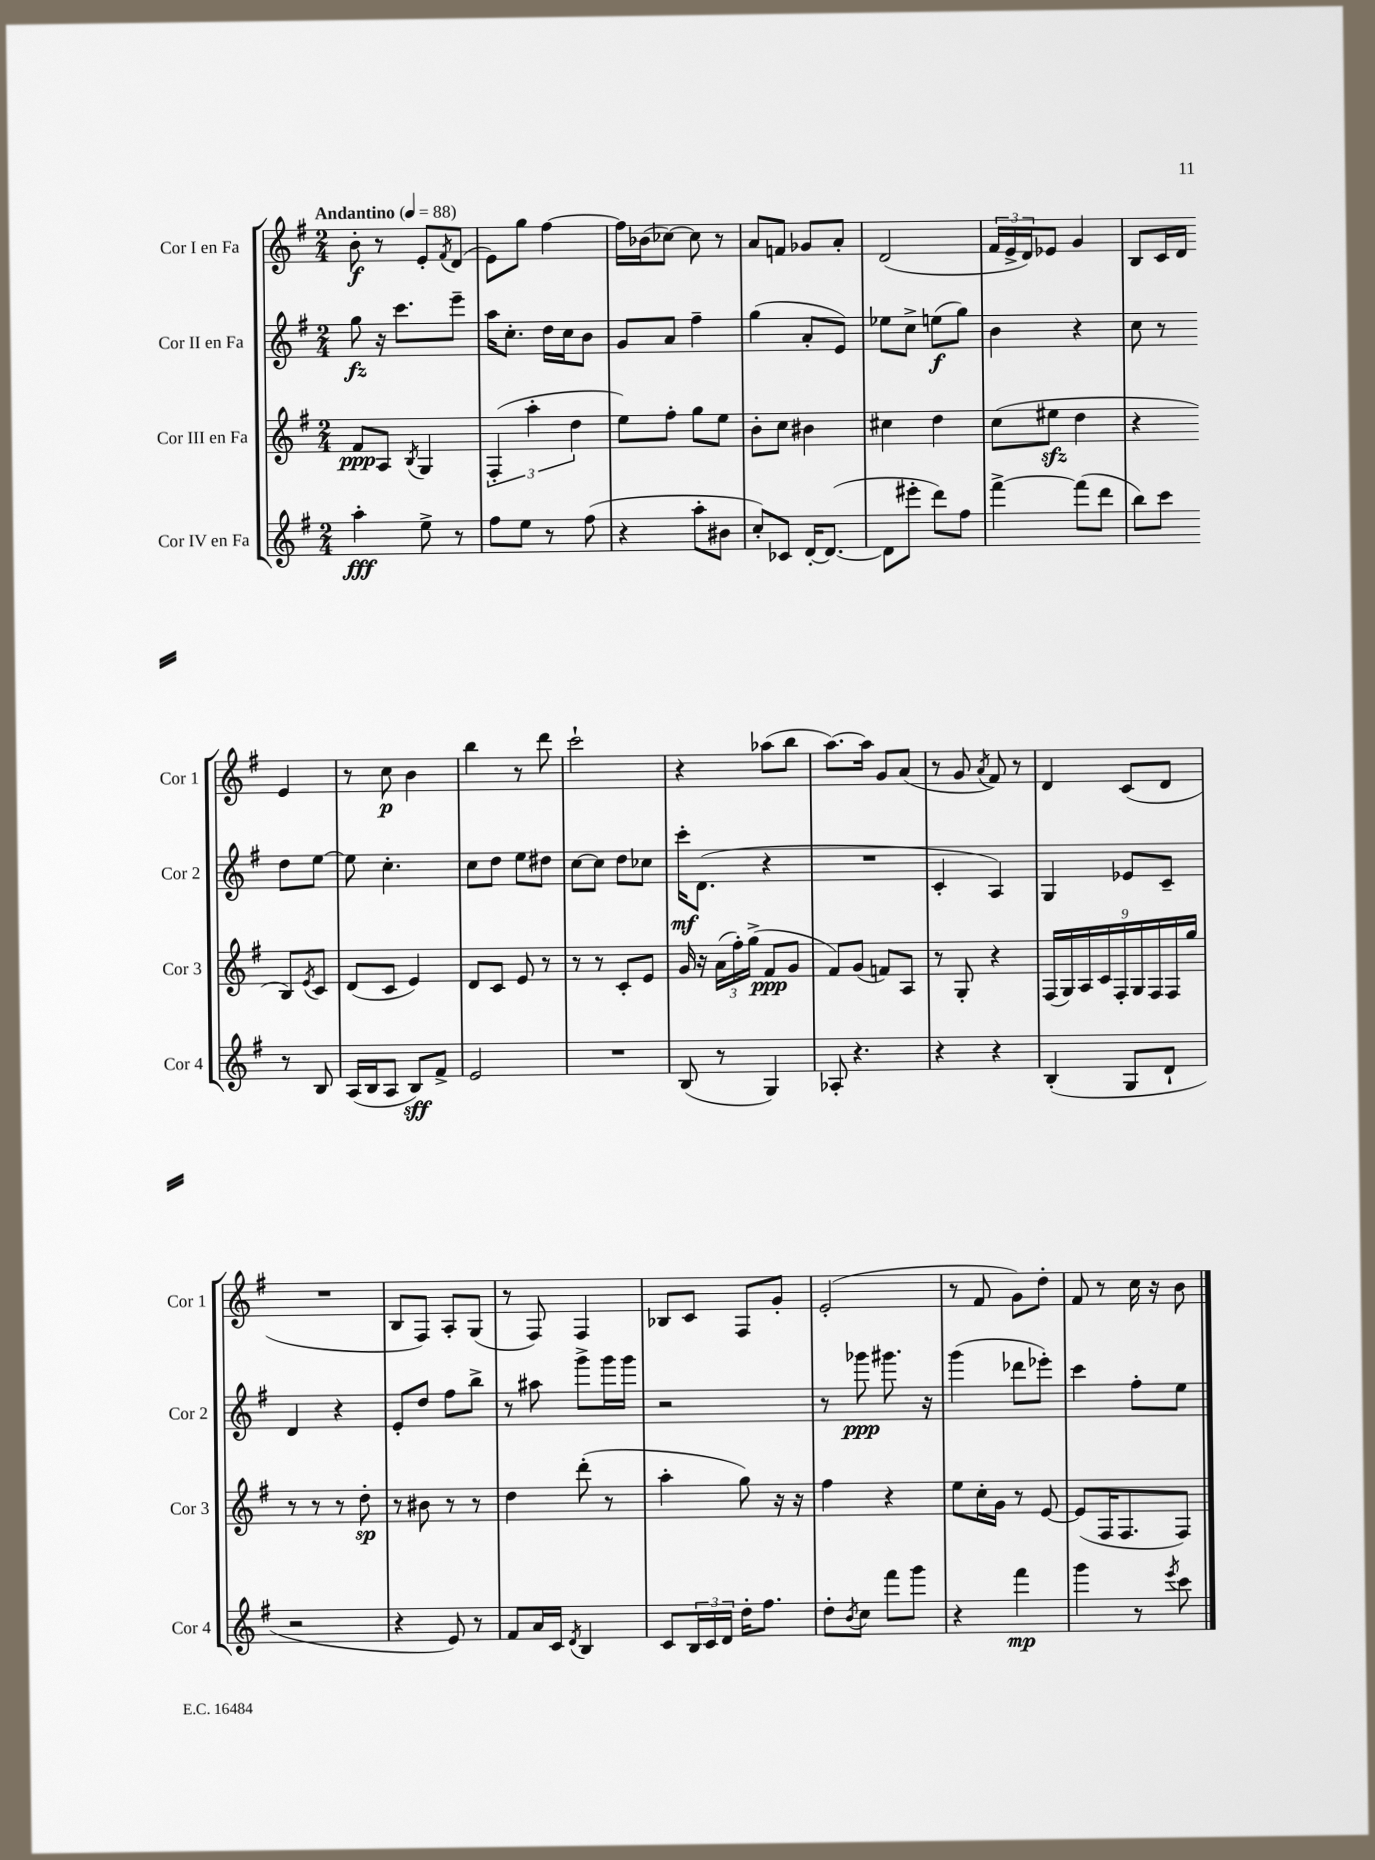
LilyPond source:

<<
\new StaffGroup <<
\new Staff = "s0" \with { instrumentName = "Cor I en Fa" shortInstrumentName = "Cor 1" } {
    \clef treble \key g \major \numericTimeSignature \time 2/4 \tempo "Andantino" 4 = 88
    b'8-.\f r8 e'8-. \acciaccatura { fis'8 } d'8( |
    e'8) g''8 fis''4~ |
    fis''16 bes'16( ces''8~) ces''8 r8 |
    a'8 f'8 ges'8 a'8-. |
    d'2( |
    \tuplet 3/2 { fis'16 e'16-> d'16) } ees'8 g'4 |
    b8 c'16 d'16 e'4 |
    r8 c''8\p b'4 |
    b''4 r8 d'''8 |
    c'''2-! |
    r4 aes''8( b''8 |
    a''8.~) a''16 g'8 a'8( |
    r8 g'8 \acciaccatura { a'8 } fis'8) r8 |
    d'4 c'8( d'8 |
    R2 |
    b8 fis8) a8-. g8( |
    r8 fis8) fis4 |
    bes8 c'8 fis8 g'8-. |
    e'2-.( |
    r8 fis'8 g'8) d''8-. |
    fis'8 r8 c''16 r16 b'8 \bar "|." |
}
\new Staff = "s1" \with { instrumentName = "Cor II en Fa" shortInstrumentName = "Cor 2" } {
    \clef treble \key g \major \numericTimeSignature \time 2/4
    g''8\fz r16 c'''8. e'''8-- |
    a''16 c''8.-. d''16 c''16 b'8 |
    g'8 a'8 fis''4-- |
    g''4( a'8-. e'8) |
    ees''8 c''8-> e''8\f( g''8) |
    b'4 r4 |
    c''8 r8 d''8 e''8~ |
    e''8 c''4.-. |
    c''8 d''8 e''8 dis''8 |
    c''8~ c''8 d''8 ces''8 |
    c'''16-.\mf d'8.( r4 |
    R2 |
    c'4-. a4) |
    g4 ees'8 c'8-- |
    d'4 r4 |
    e'8-. d''8 fis''8 b''8-> |
    r8 ais''8 g'''8-> g'''16 g'''16 |
    r2 |
    r8 ges'''8\ppp gis'''8. r16 |
    g'''4( des'''8 ees'''8-.) |
    c'''4 fis''8-. e''8 \bar "|." |
}
\new Staff = "s2" \with { instrumentName = "Cor III en Fa" shortInstrumentName = "Cor 3" } {
    \clef treble \key g \major \numericTimeSignature \time 2/4
    fis'8\ppp a8 \acciaccatura { b8 } g4 |
    \tuplet 3/2 { fis4-.( a''4-. d''4 } |
    e''8) fis''8-. g''8 e''8 |
    b'8-. c''8 bis'4 |
    cis''4 d''4 |
    c''8( eis''8\sfz d''4 |
    r4 b8) \acciaccatura { e'8 } c'8 |
    d'8( c'8 e'4) |
    d'8 c'8 e'8 r8 |
    r8 r8 c'8-. e'8 |
    g'16 r16 \tuplet 3/2 { a'16( fis''16-.) g''16->( } fis'8\ppp g'8 |
    fis'8) g'8( f'8) a8 |
    r8 g8-. r4 |
    \tuplet 9/8 { fis16( g16) a16 c'16 fis16-. g16 fis16 fis16 g''16 } |
    r8 r8 r8 d''8-.\sp |
    r8 bis'8 r8 r8 |
    d''4 d'''8-.( r8 |
    a''4-. g''8) r16 r16 |
    fis''4 r4 |
    e''8 c''16-. g'16 r8 e'8~ |
    e'8( fis16 fis8. fis8) \bar "|." |
}
\new Staff = "s3" \with { instrumentName = "Cor IV en Fa" shortInstrumentName = "Cor 4" } {
    \clef treble \key g \major \numericTimeSignature \time 2/4
    a''4-.\fff e''8-> r8 |
    fis''8 e''8 r8 fis''8( |
    r4 a''8-. bis'8 |
    c''8-.) ces'8 d'16~-. d'8.~( |
    d'8 eis'''8-. d'''8) fis''8 |
    fis'''4~-> fis'''8( d'''8 |
    b''8) c'''8 r8 b8 |
    a16( b16 a8 b8\sff) fis'8-> |
    e'2 |
    R2 |
    b8( r8 g4) |
    aes8-. r4. |
    r4 r4 |
    b4-.( g8 d'8-! |
    r2 |
    r4 e'8) r8 |
    fis'8 a'16 c'16 \acciaccatura { d'8 } b4 |
    c'8 \tuplet 3/2 { b16 c'16 d'16 } d''16-. fis''8. |
    d''8-. \acciaccatura { b'8 } c''8 fis'''8 g'''8 |
    r4 fis'''4\mp |
    g'''4 r8 \acciaccatura { e'''8 } c'''8 \bar "|." |
}
>>
>>
\layout { \context { \Score \remove "Bar_number_engraver" } }
